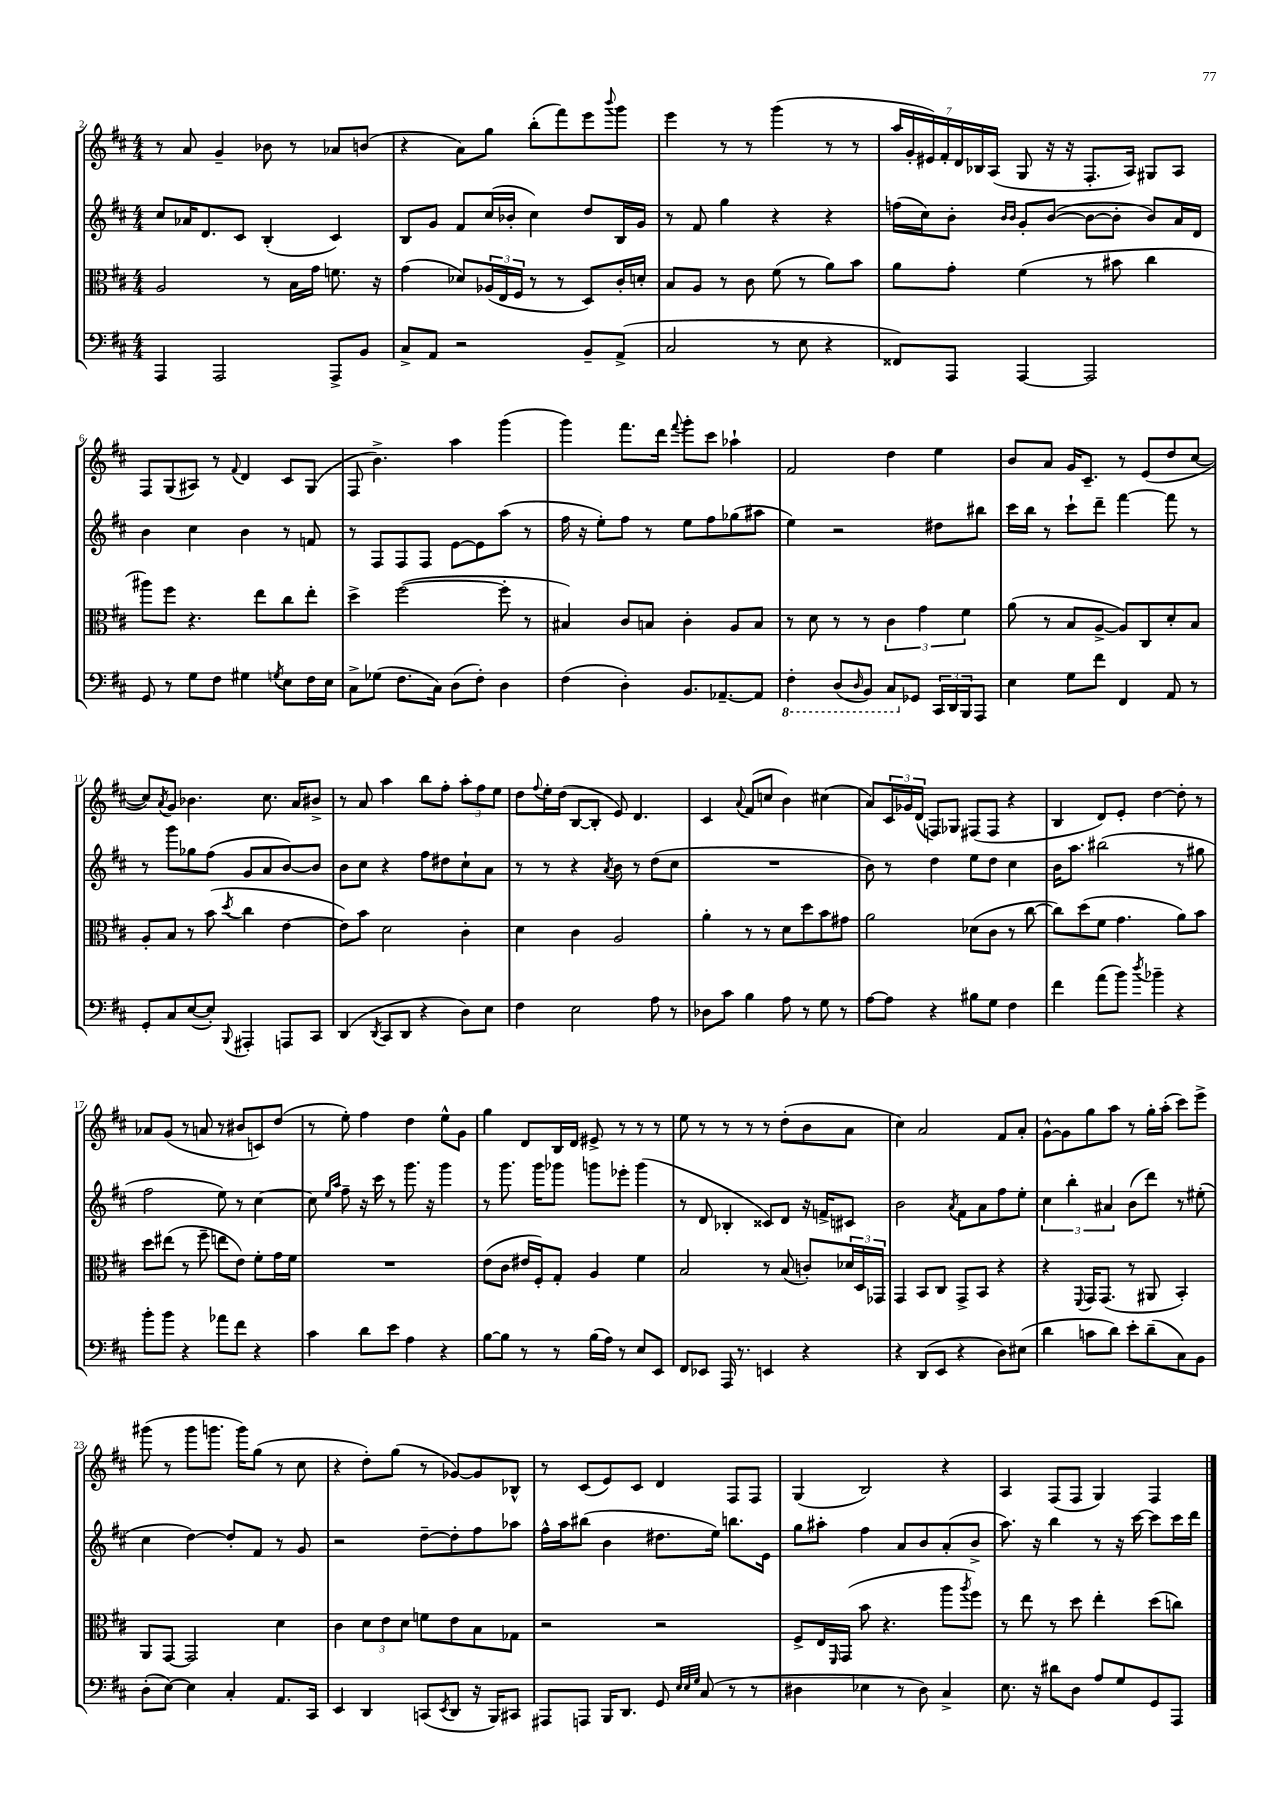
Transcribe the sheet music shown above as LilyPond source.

<<
\new StaffGroup <<
\new Staff = "s0" {
    \clef treble \key d \major \numericTimeSignature \time 4/4
    r8 a'8 g'4-- bes'8 r8 aes'8 b'8( |
    r4 a'8) g''8 b''8-.( fis'''8) e'''8 \appoggiatura { b'''8 } g'''8 |
    e'''4 r8 r8 g'''4( r8 r8 |
    \tuplet 7/4 { a''16 g'16-. eis'16) fis'16-. d'16 bes16 a16( } g8 r16 r16 fis8.-. a16) gis8 a8 |
    fis8 g8( ais8) r8 \appoggiatura { fis'8 } d'4 cis'8 g8( |
    fis8 b'4.->) a''4 g'''4( |
    g'''4) fis'''8. d'''16 \appoggiatura { fis'''8 } g'''8-. cis'''8 aes''4-! |
    fis'2 d''4 e''4 |
    b'8 a'8 g'16 cis'8.-- r8 e'8( d''8 cis''8~ |
    cis''8) \acciaccatura { a'8 } g'8 bes'4. cis''8. a'16 bis'8-> |
    r8 a'8 a''4 b''8 fis''8-. \tuplet 3/2 { a''8-. fis''8 e''8 } |
    d''8 \appoggiatura { fis''8 } e''16-. d''16( b8~ b8-. e'8) d'4. |
    cis'4 \appoggiatura { a'8 } fis'8( c''8 b'4) cis''4( |
    a'8) \tuplet 3/2 { cis'16 ges'16 d'16( } f8) ges8 fis8( fis8 r4 |
    b4 d'8) e'8-. d''4~ d''8-. r8 |
    aes'8 g'8( r8 a'8 r8 bis'8 c'8) d''8( |
    r8 e''8-.) fis''4 d''4 e''8-^ g'8 |
    g''4 d'8 b16 d'16 eis'8-> r8 r8 r8 |
    e''8 r8 r8 r8 r8 d''8-.( b'8 a'8 |
    cis''4) a'2 fis'8 a'8-. |
    g'8~-^ g'8 g''8 a''8 r8 g''16-. a''16-.( cis'''8) e'''8-> |
    gis'''8( r8 gis'''8 g'''8. g'''16) g''8( r8 cis''8 |
    r4 d''8-.) g''8( r8 ges'8~) ges'8 bes8-^ |
    r8 cis'8( e'8) cis'8 d'4 fis8 fis8 |
    g4( b2) r4 |
    a4 fis8( fis8 g4) fis4 \bar "|." |
}
\new Staff = "s1" {
    \clef treble \key d \major \numericTimeSignature \time 4/4
    cis''8 aes'16 d'8. cis'8 b4-.( cis'4) |
    b8 g'8 fis'8 cis''16( bes'16-. cis''4) d''8 b16 g'16 |
    r8 fis'8 g''4 r4 r4 |
    f''16( cis''16) b'8-. \grace { b'16 b'16 } g'8-. b'8~( b'8~ b'8-. b'8) a'16 d'16 |
    b'4 cis''4 b'4 r8 f'8 |
    r8 fis8 fis8 fis8 e'8~ e'8 a''8( r8 |
    fis''16 r16 e''8-.) fis''8 r8 e''8 fis''8 ges''8( ais''8 |
    e''4) r2 dis''8 bis''8 |
    cis'''16 b''16 r8 cis'''8-! d'''8-- fis'''4~ fis'''8 r8 |
    r8 g'''8 ges''8 fis''8( g'8 a'8 b'8~) b'8 |
    b'8 cis''8 r4 fis''8 dis''8 cis''8-! a'8 |
    r8 r8 r4 \acciaccatura { a'8 } b'8 r8 d''8( cis''8 |
    R1 |
    b'8) r8 d''4 e''8 d''8 cis''4 |
    b'16 a''8. bis''2( r8 gis''8 |
    fis''2 e''8) r8 cis''4~ |
    cis''8 \grace { e''16 a''16 } fis''8-- r16 cis'''16 r8 g'''8. r16 g'''4 |
    r8 g'''8. g'''16 ges'''8 g'''8 ees'''8-. g'''4( |
    r8 d'8 bes4-. cisis'8) d'8 r16 f'16-> cis'8 |
    b'2 \acciaccatura { a'8 } fis'8 a'8 fis''8 e''8-. |
    \tuplet 3/2 { cis''4 b''4-. ais'4 } b'8( d'''8) r8 eis''8-.( |
    cis''4 d''4~) d''8-. fis'8 r8 g'8 |
    r2 d''8~-- d''8-. fis''8 aes''8 |
    fis''16-^ a''16 bis''8( b'4 dis''8. e''16) b''8. e'16 |
    g''8 ais''8-. fis''4 a'8 b'8 a'8-.( b'8-> |
    a''8.) r16 b''4 r8 r16 cis'''16~ cis'''8 cis'''16 d'''16 \bar "|." |
}
\new Staff = "s2" {
    \clef alto \key d \major \numericTimeSignature \time 4/4
    a2 r8 b16 g'16 f'8. r16 |
    g'4( des'8) \tuplet 3/2 { aes16( e16 fis16 } r8 r8 d8) cis'16-. d'16-. |
    b8 a8 r8 cis'8 fis'8( r8 a'8) b'8 |
    a'8 g'8-. fis'4( r8 bis'8 cis''4 |
    ais''8) fis''8 r4. e''8 cis''8 e''8-. |
    d''4-> fis''2~( fis''8-. r8 |
    bis4) cis'8 b8 cis'4-. a8 b8 |
    r8 d'8 r8 r8 \tuplet 3/2 { cis'4 g'4 fis'4 } |
    a'8( r8 b8 a8~-> a8) cis8 d'8-. b8 |
    a8-. b8 r8 b'8( \acciaccatura { d''8 } cis''4 e'4~ |
    e'8) b'8 d'2 cis'4-. |
    d'4 cis'4 a2 |
    a'4-. r8 r8 d'8 d''8 b'8 gis'8 |
    a'2 des'8( cis'8 r8 cis''8~ |
    cis''8) d''8( fis'8 g'4. a'8) b'8 |
    d''8 eis''8( r8 fis''8-- e''8 e'8) fis'8-. g'16 fis'16 |
    R1 |
    e'8( cis'8 eis'16 fis16-.) g8-. a4 fis'4 |
    b2 r8 b8( c'8-.) \tuplet 3/2 { des'16 d16 ges,16 } |
    g,4 b,8 cis8 g,8-> b,8 r4 |
    r4 \appoggiatura { fis,8 } g,16 g,8.( r8 ais,8 b,4-.) |
    a,8 g,8~ g,2 d'4 |
    cis'4 \tuplet 3/2 { d'8 e'8 d'8 } f'8 e'8 b8 ges8 |
    r2 r2 |
    fis8-> e16 \grace { fis,16 } g,16( b'8 r4. a''8 \acciaccatura { a''8 } fis''8) |
    r8 e''8 r8 d''8 e''4-. d''8( c''8) \bar "|." |
}
\new Staff = "s3" {
    \clef bass \key d \major \numericTimeSignature \time 4/4
    a,,4 a,,2 a,,8-> b,8 |
    cis8-> a,8 r2 b,8-- a,8->( |
    cis2 r8 e8 r4 |
    fisis,8) a,,8 a,,4~ a,,2 |
    g,8 r8 g8 fis8 gis4 \acciaccatura { g8 } e8 fis16 e16 |
    cis8-> ges8( fis8. cis16) d8( fis8-.) d4 |
    fis4( d4-.) b,8. aes,8.~-- aes,8 |
    \ottava #-1 fis,4-. d,8( \grace { d,16 } b,,8) cis,8 \ottava #0 ges,8 \tuplet 3/2 { cis,16 d,16 b,,16 } a,,8 |
    e4 g8 fis'8 fis,4 a,8 r8 |
    g,8-. cis8 e8~( e8-.) \appoggiatura { b,,8 } ais,,4-. a,,8 cis,8 |
    d,4( \acciaccatura { d,8 } cis,8 d,8 r4 d8) e8 |
    fis4 e2 a8 r8 |
    des8 cis'8 b4 a8 r8 g8 r8 |
    a8~ a8 r4 bis8 g8 fis4 |
    fis'4 a'8( b'8) \acciaccatura { d''8 } bes'4-- r4 |
    b'8-. b'8 r4 aes'8 fis'8 r4 |
    cis'4 d'8 e'8 a4 r4 |
    b8~ b8 r8 r8 b16( a16) r8 e8 e,8 |
    fis,8 ees,8 a,,16 r8. e,4 r4 |
    r4 d,8( e,8 r4 d8) eis8( |
    d'4 c'8 d'8) e'8-. d'8--( cis8) b,8 |
    d8-.( e8~) e4 cis4-. a,8. cis,16 |
    e,4 d,4 c,8( \acciaccatura { e,8 } d,8 r16 b,,16) cis,8 |
    ais,,8 a,,8 b,,16 d,8. g,8 \grace { e32 e32 g32 } cis8( r8 r8 |
    dis4 ees4 r8 dis8) cis4-> |
    e8. r16 dis'8 d8 a8 g8 g,8 a,,8 \bar "|." |
}
>>
>>
\layout { \context { \Score currentBarNumber = #2 } }
